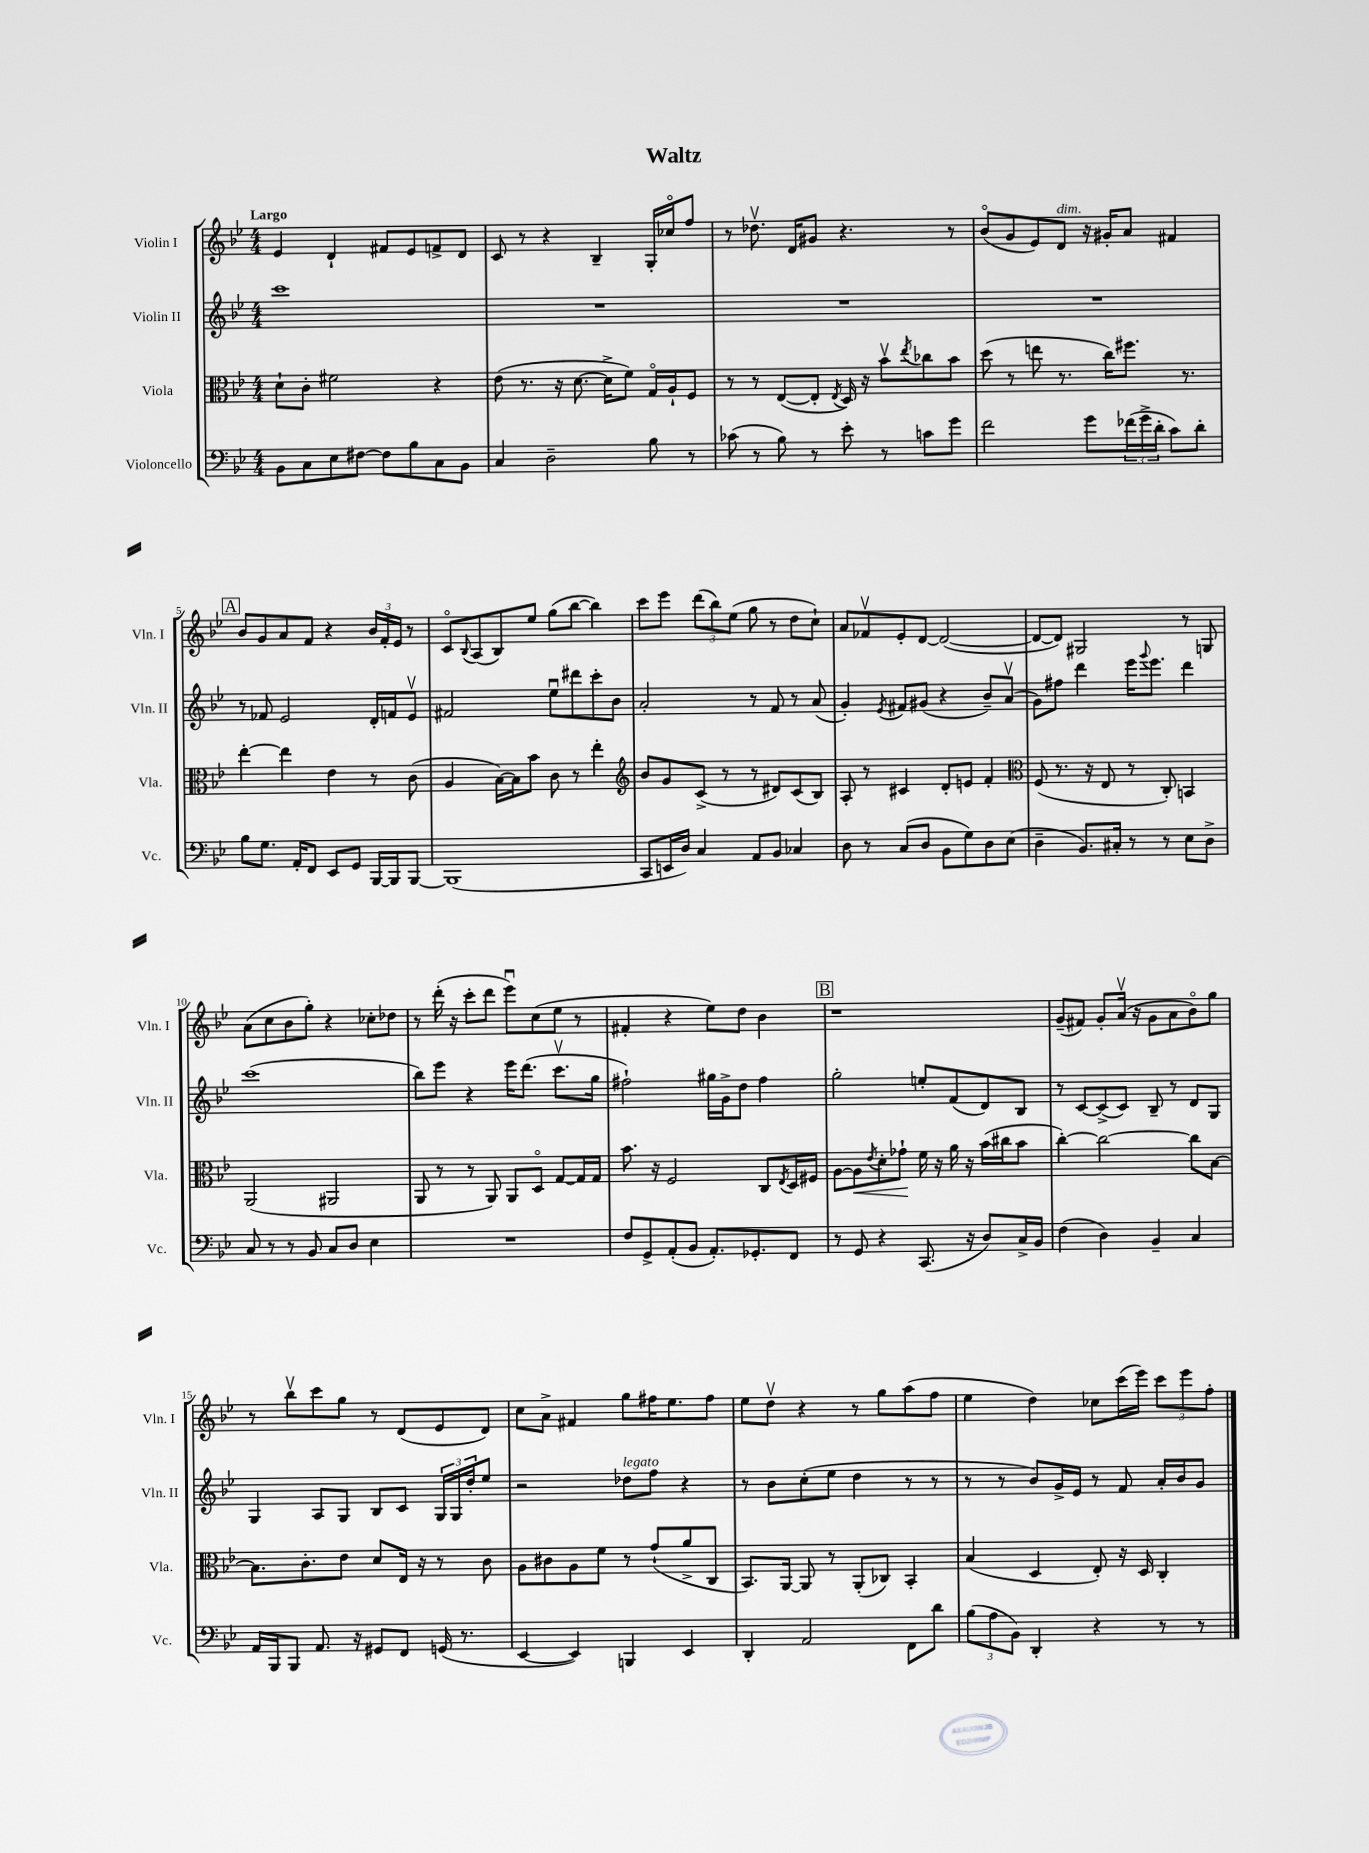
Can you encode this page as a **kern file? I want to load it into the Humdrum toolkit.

**kern	**kern	**dynam	**kern	**kern
*part4	*part3	*part3	*part2	*part1
*staff4	*staff3	*staff3	*staff2	*staff1
*I"Violoncello	*I"Viola	*	*I"Violin II	*I"Violin I
*I'Vc.	*I'Vla.	*	*I'Vln. II	*I'Vln. I
*clefF4	*clefC3	*	*clefG2	*clefG2
*k[b-e-]	*k[b-e-]	*	*k[b-e-]	*k[b-e-]
*M4/4	*M4/4	*	*M4/4	*M4/4
=1	=1	=1	=1	=1
!	!	!	!	!LO:TX:a:B:t=Largo
8BB-\L	8d`\L	.	1ccc	4e-/
8C\	8c'\J	.	.	.
8E-\	2f#X\	.	.	4d`/
[8F#X\J	.	.	.	.
8F#\L]	.	.	.	8f#X/L
8B-\	.	.	.	8e-/
8C\	4r	.	.	8fn^/
8BB-\J	.	.	.	8d/J
=2	=2	=2	=2	=2
4C/	(8e-\	.	1r	8c/
.	8.r	.	.	8r
2D~\	.	.	.	4r
.	16r	.	.	.
.	[8.d\	.	.	.
.	.	.	.	4B-~/
.	16d^\KL]	.	.	.
.	8f\J)	.	.	.
8B-\	16G/LL	.	.	16G'/LL
.	16A`/J	.	.	16cc-X/J
8r	8F/J	.	.	8ff/J
=3	=3	=3	=3	=3
(8c-X\	8r	.	1r	8r
8r	8r	.	.	8.dd-Xv\
8B-\)	([8E-/L	.	.	.
.	.	.	.	16d/KL
8r	8E-'/J]	.	.	8g#X/J
.	8qE-/	.	.	.
8e-'\	16D/)	.	.	4.r
.	16r	.	.	.
8r	8b-v\L	.	.	.
.	8qee-/	.	.	.
8cn\L	8cc-X\	.	.	.
8g\J	8b-\J	.	.	8r
=4	=4	=4	=4	=4
2f\	(8dd\	.	1r	(8b-/L
.	8r	.	.	8g/
.	8een\	.	.	8e-/)
!	!	!	!	!LO:TX:a:i:t=dim.
.	8.r	.	.	8d/J
8g\L	.	.	.	16r
.	16cc\KL)	.	.	16g#X'/KL
(24f-X\L	8.ff#X\J	.	.	8a/J
24g^\	.	.	.	.
24d'\JJ	.	.	.	.
8c\L)	.	.	.	4f#X/
.	8.r	.	.	.
8d'\J	.	.	.	.
!!LO:LB:g=z
!!LO:REH:place=s1:t=A
=5	=5	=5	=5	=5
8B-\L	[4ee-'\	.	8r	8b-/L
8.G\J	.	.	8f-X/	8g/
.	4ee-\]	.	2e-/	8a/
16AA'/KL	.	.	.	.
8FF/J	.	.	.	8f/J
8EE-/L	4e-\	.	.	4r
8GG/J	.	.	.	.
[16BBB-/LL	8r	.	16d'/LL	24b-/LL
.	.	.	.	24f'/
16BBB-/J]	.	.	16fn/J	.
.	.	.	.	24e-/JJ
[8BBB-/J	(8c\	.	8e-v/J	8r
=6	=6	=6	=6	=6
(1BBB-]	4A/	.	2f#X/	8c/L
.	.	.	.	8qqB-/
.	.	.	.	(8A/
.	[16B-\LL)	.	.	8B-/)
.	16B-\J]	.	.	.
.	8b-\J	.	.	8ee-/J
.	8c\	.	8ee-u\L	(8gg\L
.	8r	.	8ddd#X\	[8bb-\J
.	4ee-'\	.	8ccc'\	4bb-\])
.	.	.	8b-\J	.
=7	=7	=7	=7	=7
*	*clefG2	*	*	*
8CC/L	8b-/L	.	2a'/	8ccc\L
16EEn/L	8g/	.	.	8eee-\J
16D/JJ)	.	.	.	.
4C/	(8c^/J	.	.	(12ddd\L
.	.	.	.	12bb-\)
.	8r	.	.	.
.	.	.	.	(12ee-\J
8AA/L	8r	.	8r	8gg\
8BB-/J	8d#X/L)	.	8f/	8r
4C-X/	(8c/	.	8r	8dd\L
.	8B-/J)	.	(8a/	8cc`\J)
=8	=8	=8	=8	=8
8D\	8A'/	.	4g'/)	8a/L
8r	8r	.	.	8f-Xv/
.	.	.	8qe-/	.
(8C/L	4c#X/	.	8f#X/L	8e-'/
8D/J	.	.	(8g#X/J	[8d/J
8BB-\L	8d'/L	.	4r	(2d/_
8G\)	8en/J	.	.	.
8D\	4f'/	.	8b-~/L)	.
(8E-\J	.	.	(8av/J	.
=9	=9	=9	=9	=9
*	*clefC3	*	*	*
4D~\	(8F/	.	8g\L)	8d/L_
.	8.r	.	8ff#X\J	8d/J])
8.BB-/L)	.	.	4ddd\	2G#X/
.	16r	.	.	.
.	8E-/	.	.	.
16C#X'/Jk	.	.	.	.
8r	8r	.	16eee-\KL	.
.	.	.	8qqggg/	.
.	.	.	8.eee-\J	.
8r	8C'/)	.	.	.
8E-\L	4BBn/	.	4ddd\	8r
8D^\J	.	.	.	8Gn/
!!LO:LB:g=z
=10	=10	=10	=10	=10
8C/	(2AA/	.	(1ccc	(8a\L
8r	.	.	.	8cc\
8r	.	.	.	8b-\
8BB-/	.	.	.	8gg'\J)
8C/L	2AA#X/	.	.	4r
8D/J	.	.	.	.
4E-\	.	.	.	8cc-X'\L
.	.	.	.	8dd-X\J
=11	=11	=11	=11	=11
1r	8AA/	.	8bb-\L)	8r
.	8r	.	8eee-\J	(16ddd'\
.	.	.	.	16r
.	8r	.	4r	8ccc'\L
.	8AA/)	.	.	8ddd\J
.	8AA/L	.	16eee-\KL	8eee-u\L)
.	.	.	(8.ddd\J	.
.	8D/J	.	.	(8cc\
.	[8G/L	.	8.cccv\L	8ee-\J
.	16G/L]	.	.	8r
.	16G/JJ	.	16gg\Jk	.
=12	=12	=12	=12	=12
8F/L	8.b-\	.	2ff#X`\)	4f#X'/
8GG^/	.	.	.	.
.	16r	.	.	.
(8AA'/	2F/	.	.	4r
8BB-/J	.	.	.	.
8.AA'/L)	.	.	16gg#X\LL	8ee-\L)
.	.	.	16g^\J	.
.	.	.	8dd\J	8dd\J
8.GG-X'/	.	.	.	.
.	8C/L	.	4ff#\	4b-\
.	8qE-/	.	.	.
8FF/J	16D/L	.	.	.
.	16F#X/JJ	.	.	.
!!LO:REH:place=s1:t=B
=13	=13	=13	=13	=13
8r	[8A\L	.	2gg'\	1r
!	!	!LO:HP:b	!	!
8GG/	8A\]	<	.	.
.	8qe-/	.	.	.
4r	8d'\	.	.	.
.	8g-X`\J	.	.	.
(8.CC/	16f\	[	8een'/L	.
.	16r	.	.	.
.	16a\	.	(8f/	.
16r	16r	.	.	.
8D/L)	(16b-\LL	.	8d/)	.
.	16cc#X\J	.	.	.
16C^/L	8b-\J	.	8B-/J	.
16BB-/JJ	.	.	.	.
=14	=14	=14	=14	=14
(4F\	[4cc'\)	.	8r	(8g~/L
.	.	.	[8c/L	8f#X/J)
4D\)	2cc\_	.	(8c^/]	8g'/L
.	.	.	8c/J)	(16av/Jk
.	.	.	.	16r
4BB-~/	.	.	8B-~/	8g\L
.	.	.	8r	8a\
4C/	8cc\L]	.	8d/L	8b-\)
.	[8B-\J	.	8G/J	8gg\J
!!LO:LB:g=z
=15	=15	=15	=15	=15
16AA/LL	8.B-\L]	.	4G/	8r
16BBB-/J	.	.	.	.
8BBB-/J	.	.	.	8bb-v\L
.	8.c'\	.	.	.
8.AA/	.	.	8A/L	8ccc\
.	8e-\J	.	8G/J	8gg\J
16r	.	.	.	.
8GG#X/L	8d/L	.	8B-/L	8r
8FF/J	16E-/Jk	.	8c/J	(8d/L
.	16r	.	.	.
(16GGn/	8r	.	24G/LL	8e-/
.	.	.	24G/	.
8.r	.	.	.	.
.	.	.	24dd'/J	.
.	8c\	.	8ee-/J	8d/J)
=16	=16	=16	=16	=16
[4EE-/	8A\L	.	2r	8cc\L
.	8c#X\	.	.	8a^\J
4EE-/])	8A\	.	.	4f#X/
.	8f\J	.	.	.
!	!	!	!LO:TX:a:i:t=legato	!
4BBBn/	8r	.	8dd-X\L	8gg\L
.	(8g`/L	.	8ff\J	16ff#X\K
.	.	.	.	8.ee-\
4EE-/	8a^/	.	4r	.
.	8C/J	.	.	8ff#\J
=17	=17	=17	=17	=17
4DD'/	8.BB-/L)	.	8r	8ee-\L
.	.	.	8b-\L	8ddv\J
.	[16AA/Jk	.	.	.
2AA/	8AA/]	.	(8cc'\	4r
.	8r	.	8ee-\J	.
.	(8AA'/L	.	4dd\	8r
.	8C-X/J)	.	.	8gg\L
8FF\L	4BB-'/	.	8r	(8aa\
8d\J	.	.	8r	8ff\J
=18	=18	=18	=18	=18
(12B-\L	(4B-/	.	8r	4ee-\
12A\	.	.	.	.
.	.	.	8r	.
12BB-\J)	.	.	.	.
4DD'/	4D/	.	8b-/L)	4dd\)
.	.	.	16g^/L	.
.	.	.	16e-/JJ	.
4r	8E-'/)	.	8r	8cc-X\L
.	16r	.	8f/	(16ccc\L
.	16D/	.	.	16eee-\JJ)
8r	4C'/	.	16a'/LL	12ccc\L
.	.	.	16b-/J	.
.	.	.	.	12eee-\
8r	.	.	8g/J	.
.	.	.	.	12ff'\J
==	==	==	==	==
*-	*-	*-	*-	*-
